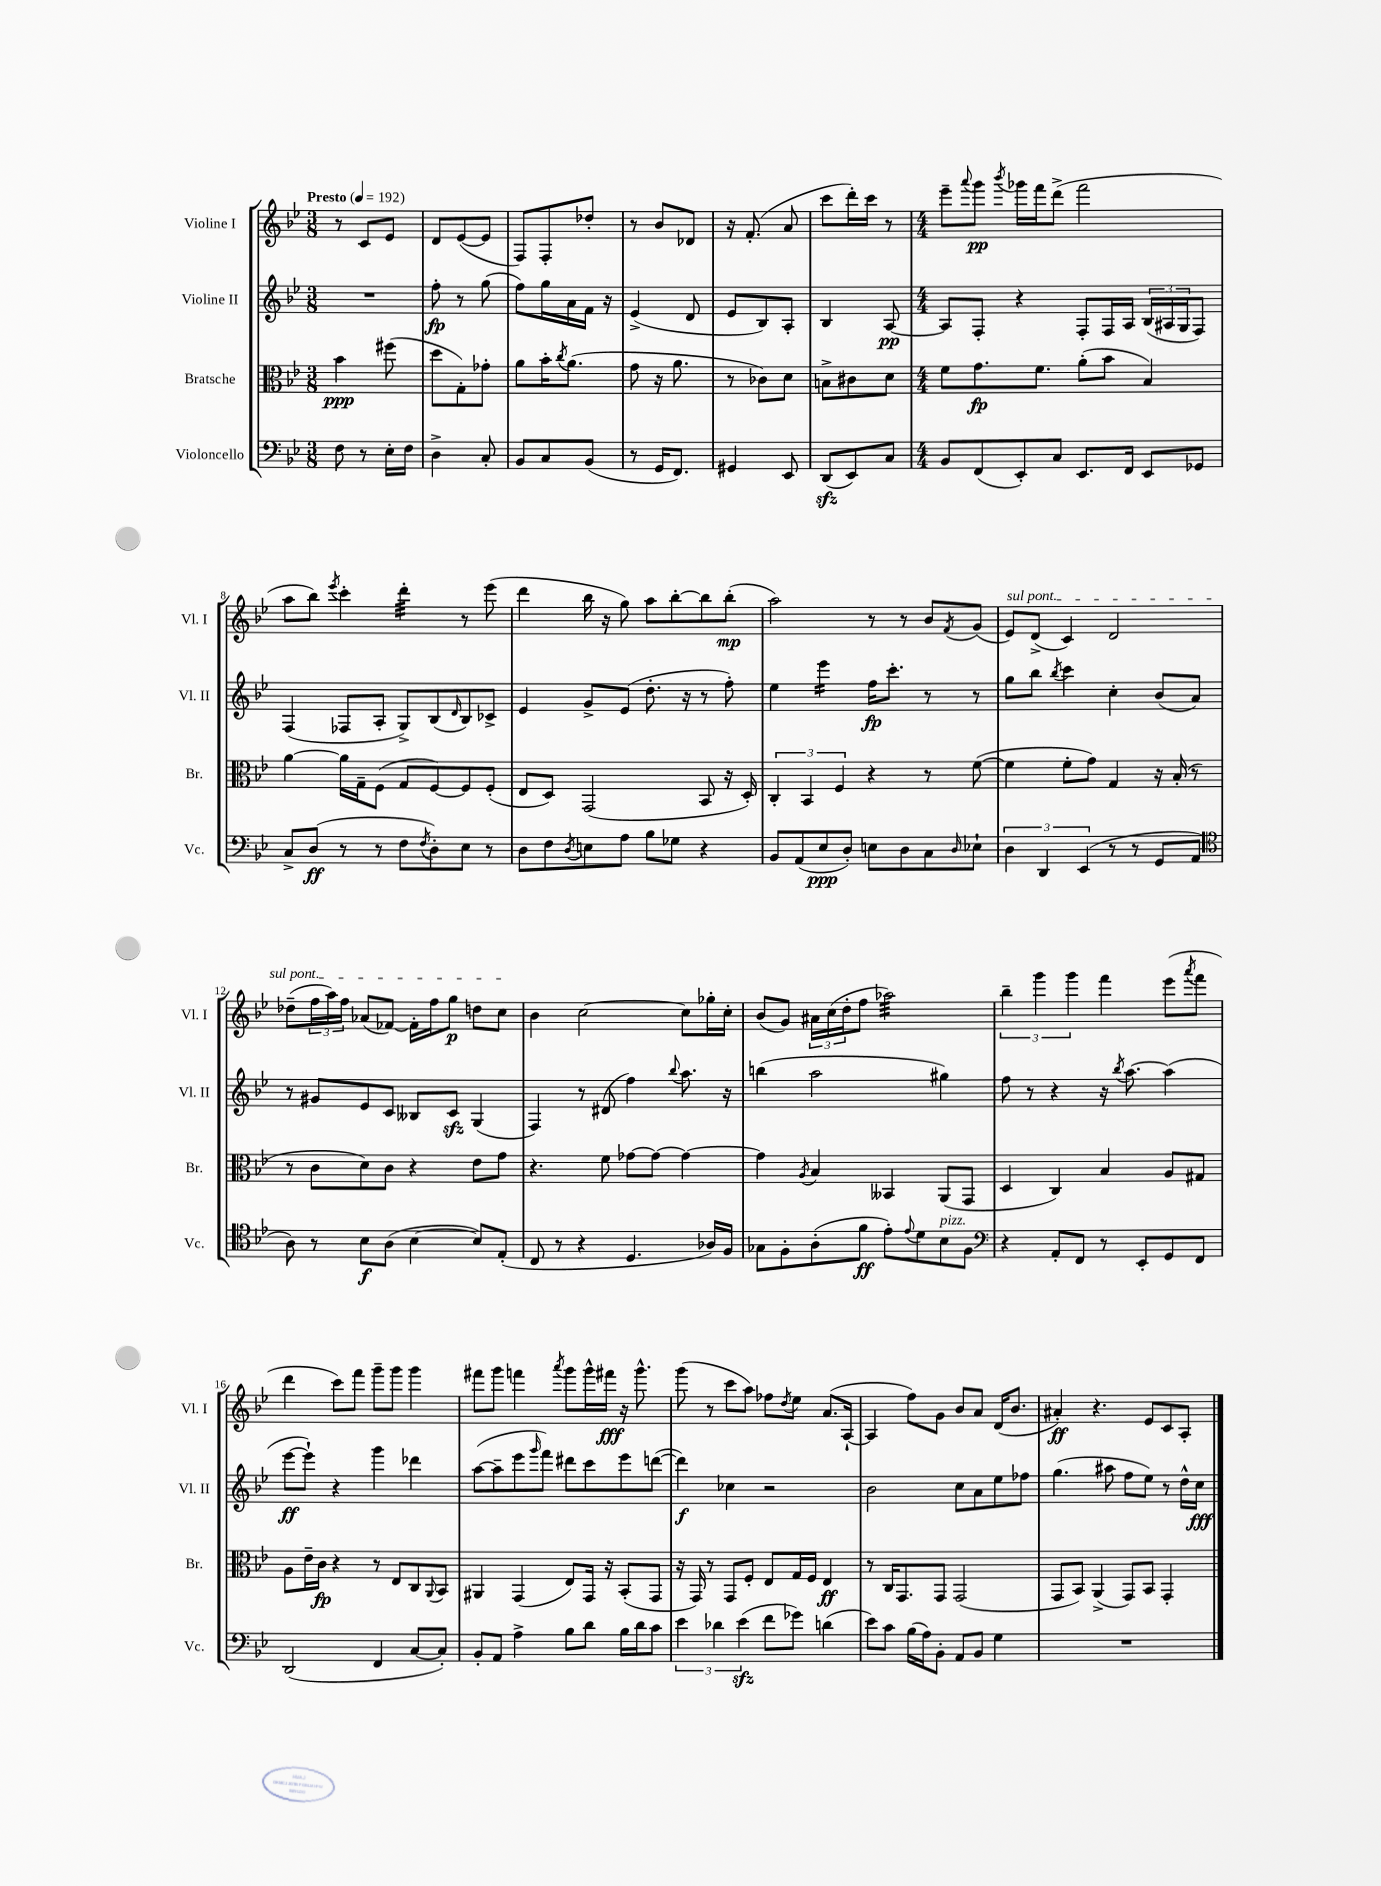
<<
\new StaffGroup <<
\new Staff = "s0" \with { instrumentName = "Violine I" shortInstrumentName = "Vl. I" } {
    \clef treble \key bes \major \numericTimeSignature \time 3/8 \tempo "Presto" 4 = 192
    r8 c'8 ees'8 |
    d'8 ees'8~( ees'8 |
    f8) f8-. des''8-. |
    r8 bes'8 des'8 |
    r16 f'8.-.( a'8 |
    c'''8 d'''16-.) c'''16 r8 |
    \numericTimeSignature \time 4/4 ees'''8-- \appoggiatura { a'''8 } g'''8\pp \acciaccatura { bes'''8 } ges'''16 f'''16 d'''8->( f'''2 |
    a''8 bes''8) \acciaccatura { ees'''8 } c'''4-. d'''4:32-. r8 ees'''8( |
    d'''4 bes''16 r16 g''8) a''8 bes''8~-. bes''8 bes''8-.\mp( |
    a''2) r8 r8 bes'8 \acciaccatura { f'8 } g'8( |
    \once \override TextSpanner.bound-details.left.text = \markup { \italic "sul pont." } ees'8\startTextSpan) d'8->( c'4) d'2 |
    des''8--( \tuplet 3/2 { f''16 a''16) f''16 } aes'8( fes'8~) fes'16-. f''16 g''8\p d''8 c''8\stopTextSpan |
    bes'4 c''2~ c''8 ges''16-. c''16-. |
    bes'8( g'8) \tuplet 3/2 { ais'16 c''16( d''16-. } f''8 aes''2:32) |
    \tuplet 3/2 { bes''4-- g'''4 g'''4 } f'''4 ees'''8( \acciaccatura { a'''8 } f'''8 |
    d'''4 c'''8) f'''8 g'''8-- g'''8 g'''4 |
    fis'''8 g'''8 f'''4 \acciaccatura { a'''8 } g'''8 g'''16-^ fis'''16\fff r16 g'''8.-^ |
    g'''8( r8 c'''8 a''8) fes''8 \acciaccatura { d''8 } ees''8 a'8.( a16~-! |
    a4 f''8) g'8 bes'8 a'8 d'16( bes'8. |
    ais'4-.\ff) r4. ees'8 c'8 a8-. \bar "|." |
}
\new Staff = "s1" \with { instrumentName = "Violine II" shortInstrumentName = "Vl. II" } {
    \clef treble \key bes \major \numericTimeSignature \time 3/8
    R4. |
    f''8-.\fp r8 g''8( |
    f''8) g''16 a'16 f'16 r16 |
    ees'4->( d'8 |
    ees'8 bes8) a8-. |
    bes4 a8~\pp |
    \numericTimeSignature \time 4/4 a8 f8-. r4 f8-. f16 a16 \tuplet 3/2 { bes16( ais16 g16 } f8) |
    f4( fes8 a8-. g8->) bes8( \grace { d'16 } bes8) ces'8-> |
    ees'4 g'8-> ees'8( d''8.-. r16 r8 f''8-.) |
    ees''4 ees'''4:16 f''16\fp c'''8.-. r8 r8 |
    g''8 bes''8 \acciaccatura { bes''8 } c'''4 c''4-. bes'8( a'8) |
    r8 gis'8 ees'8 c'8 beses8 c'8\sfz g4( |
    f4) r8 dis'8( f''4) \appoggiatura { bes''8 } a''8. r16 |
    b''4( a''2 gis''4) |
    f''8 r8 r4 r16 \acciaccatura { bes''8 } a''8.~ a''4( |
    ees'''8~\ff ees'''8-!) r4 g'''4 des'''4 |
    a''8~( a''8-- ees'''8 \grace { g'''16 } f'''8) dis'''8 c'''8 ees'''8 d'''8~( |
    d'''4\f) ces''4 r2 |
    bes'2 c''8 a'8 ees''8 fes''8 |
    g''4.( ais''8 f''8 ees''8) r8 d''16-^ c''16\fff \bar "|." |
}
\new Staff = "s2" \with { instrumentName = "Bratsche" shortInstrumentName = "Br." } {
    \clef alto \key bes \major \numericTimeSignature \time 3/8
    bes'4\ppp fis''8( |
    d''8 g8-.) ges'8-. |
    a'8 bes'16-. \acciaccatura { c''8 } a'8.( |
    g'8 r16 a'8. |
    r8 ces'8) d'8 |
    b8-> cis'8 d'8 |
    \numericTimeSignature \time 4/4 f'8 g'8.\fp f'8. a'8-.( bes'8 bes4) |
    a'4~ a'16 g16-- f8( g8 f8~) f8 f8-.( |
    ees8 d8) g,2( bes,8 r16 d16-.) |
    \tuplet 3/2 { c4-. bes,4 f4 } r4 r8 f'8~( |
    f'4 f'8-. g'8) g4 r16 bes16-.( r8 |
    r8 c'8 d'8) c'8 r4 ees'8 g'8 |
    r4. f'8 ges'8~ ges'8~ ges'4~ |
    ges'4 \acciaccatura { a8 } bes4 beses,4 a,8( g,8 |
    d4 c4) bes4 a8 gis8 |
    a8 ees'16-- c'16\fp r4 r8 ees8 c8 \appoggiatura { a,8 } bes,8 |
    ais,4 g,4( ees8) g,16 r16 bes,8-.( g,8 |
    r16 g,16) r8 g,8 f8-. ees8 g16 f16 ees4\ff |
    r8 c16 g,8. g,8 g,2( |
    g,8 bes,8) a,4->( g,8) bes,8 g,4-. \bar "|." |
}
\new Staff = "s3" \with { instrumentName = "Violoncello" shortInstrumentName = "Vc." } {
    \clef bass \key bes \major \numericTimeSignature \time 3/8
    f8 r8 ees16-. f16 |
    d4-> c8-. |
    bes,8 c8 bes,8( |
    r8 g,16 f,8.) |
    gis,4 ees,8 |
    d,8\sfz( ees,8) c8 |
    \numericTimeSignature \time 4/4 bes,8 f,8( ees,8-.) c8 ees,8. f,16 ees,8 ges,8 |
    c8-> d8\ff( r8 r8 f8 \acciaccatura { f8 } d8-.) ees8 r8 |
    d8 f8 \acciaccatura { d8 } e8 a8 bes8 ges8 r4 |
    bes,8 a,8( ees8\ppp d8-.) e8 d8 c8 \grace { d16 } ees8-! |
    \tuplet 3/2 { d4 d,4 ees,4( } r8 r8 g,8 a,8 |
    \clef tenor a8) r8 bes8\f a8( bes4~ bes8) ees8-.( |
    c8 r8 r4 d4. aes16) f16 |
    ges8 f8-. a8-.( f'8\ff ees'8-.) \appoggiatura { ees'8 } d'8 bes8^\markup { \italic "pizz." } f8 |
    \clef bass r4 a,8-. f,8 r8 ees,8-. g,8 f,8 |
    d,2( f,4 c8~ c8-.) |
    bes,8-. a,8 a4-> bes8 d'8 bes16 d'16 c'8 |
    \tuplet 3/2 { ees'4 des'4 ees'4\sfz( } f'8 ges'8) d'4( |
    ees'8) c'8 bes16( a16) bes,8-. a,8 bes,8 g4 |
    R1 \bar "|." |
}
>>
>>
